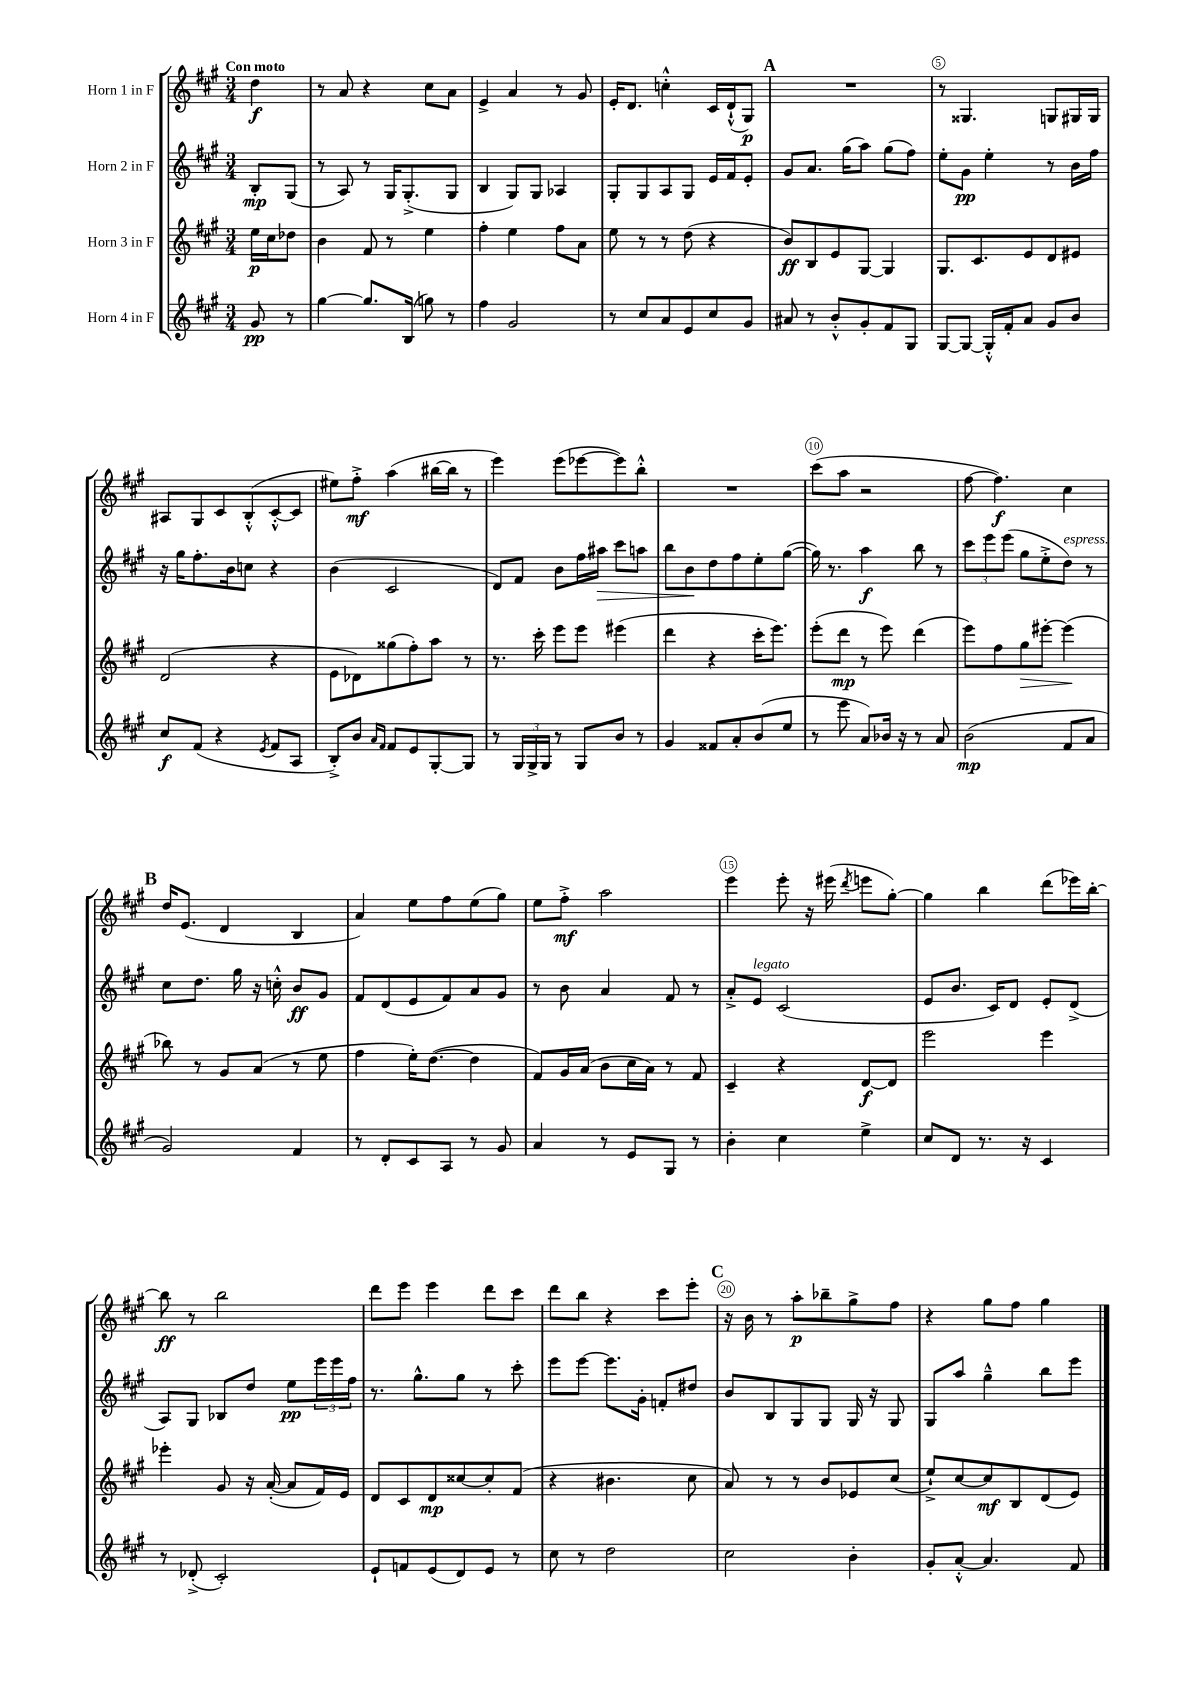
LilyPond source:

<<
\new StaffGroup <<
\new Staff = "s0" \with { instrumentName = "Horn 1 in F" } {
    \clef treble \key a \major \numericTimeSignature \time 3/4 \partial 4 \tempo "Con moto"
    d''4\f |
    r8 a'8 r4 cis''8 a'8 |
    e'4-> a'4 r8 gis'8 |
    e'16-. d'8. c''4-.-^ cis'16 d'16-!-^( gis8\p) |
    \mark \markup { \bold "A" } R2. |
    r8 gisis4. g8 gis16 gis16 |
    ais8 gis8 cis'8 b8-.-^( cis'8~-.-^ cis'8 |
    eis''8) fis''8-.->\mf a''4( bis''16~ bis''16 r8 |
    e'''4) e'''8( ees'''8~ ees'''8) b''8-.-^ |
    R2. |
    cis'''8( a''8 r2 |
    fis''8~ fis''4.\f) cis''4 |
    \mark \markup { \bold "B" } d''16 e'8.( d'4 b4 |
    a'4) e''8 fis''8 e''8( gis''8) |
    e''8 fis''8-.->\mf a''2 |
    e'''4 e'''8-. r16 eis'''16( \acciaccatura { d'''8 } e'''8 gis''8~-.) |
    gis''4 b''4 d'''8( ees'''16) b''16~-. |
    b''8\ff r8 b''2 |
    d'''8 e'''8 e'''4 d'''8 cis'''8 |
    d'''8 b''8 r4 cis'''8 e'''8-. |
    \mark \markup { \bold "C" } r16 b'16 r8 a''8-.\p bes''8-- gis''8-> fis''8 |
    r4 gis''8 fis''8 gis''4 \bar "|." |
}
\new Staff = "s1" \with { instrumentName = "Horn 2 in F" } {
    \clef treble \key a \major \numericTimeSignature \time 3/4 \partial 4
    b8-.\mp gis8( |
    r8 a8) r8 gis16 gis8.-.->( gis8 |
    b4 gis8) gis8 aes4 |
    gis8-. gis8 a8 gis8 e'16 fis'16 e'8-. |
    \mark \markup { \bold "A" } gis'8 a'8. gis''16( a''8) gis''8( fis''8) |
    e''8-. gis'8\pp e''4-. r8 b'16 fis''16 |
    r16 gis''16 fis''8.-. b'16 c''8 r4 |
    b'4( cis'2 |
    d'8) fis'8 b'8 fis''16 ais''16\> cis'''8 a''8 |
    b''8 b'8\! d''8 fis''8 e''8-. gis''8~( |
    gis''16) r8. a''4\f b''8 r8 |
    \tuplet 3/2 { cis'''8 e'''8 e'''8( } gis''8 e''8-.-> d''8^\markup { \italic "espress." }) r8 |
    \mark \markup { \bold "B" } cis''8 d''8. gis''16 r16 c''16-.-^ b'8\ff gis'8 |
    fis'8 d'8( e'8 fis'8) a'8 gis'8 |
    r8 b'8 a'4 fis'8 r8 |
    a'8-.-> e'8^\markup { \italic "legato" } cis'2( |
    e'8 b'8. cis'16) d'8 e'8-. d'8->( |
    a8) gis8 bes8 d''8 e''8\pp \tuplet 3/2 { e'''16 e'''16 fis''16 } |
    r8. gis''8.-^ gis''8 r8 cis'''8-. |
    e'''8 e'''8~ e'''8. gis'16-. f'8-. dis''8 |
    \mark \markup { \bold "C" } b'8 b8 gis8 gis8 gis16 r16 gis8 |
    gis8 a''8 gis''4---^ b''8 e'''8 \bar "|." |
}
\new Staff = "s2" \with { instrumentName = "Horn 3 in F" } {
    \clef treble \key a \major \numericTimeSignature \time 3/4 \partial 4
    e''16\p cis''16 des''8 |
    b'4 fis'8 r8 e''4 |
    fis''4-. e''4 fis''8 a'8 |
    e''8 r8 r8 d''8( r4 |
    \mark \markup { \bold "A" } b'8\ff) b8 e'8 gis8~ gis4 |
    gis8. cis'8. e'8 d'8 eis'8 |
    d'2( r4 |
    e'8 des'8) gisis''8( fis''8-.) a''8 r8 |
    r8. cis'''16-. e'''8 e'''8 eis'''4( |
    d'''4 r4 cis'''16-. e'''8.) |
    e'''8-.( d'''8\mp r8 e'''8) d'''4( |
    e'''8) fis''8 gis''8\> eis'''8~-. eis'''4\!( |
    \mark \markup { \bold "B" } bes''8) r8 gis'8 a'8( r8 e''8 |
    fis''4 e''16-.) d''8.~( d''4 |
    fis'8) gis'16 a'16( b'8 cis''16 a'16) r8 fis'8 |
    cis'4-- r4 d'8~\f d'8 |
    e'''2 e'''4 |
    ees'''4-. gis'8 r16 a'16~-.( a'8 fis'16) e'16 |
    d'8 cis'8 d'8\mp cisis''8~ cisis''8-. fis'8( |
    r4 bis'4. cis''8 |
    \mark \markup { \bold "C" } a'8) r8 r8 b'8 ees'8 cis''8( |
    e''8-!->) cis''8~ cis''8\mf b8 d'8( e'8) \bar "|." |
}
\new Staff = "s3" \with { instrumentName = "Horn 4 in F" } {
    \clef treble \key a \major \numericTimeSignature \time 3/4 \partial 4
    gis'8\pp r8 |
    gis''4~ gis''8. b16( g''8) r8 |
    fis''4 gis'2 |
    r8 cis''8 a'8 e'8 cis''8 gis'8 |
    \mark \markup { \bold "A" } ais'8 r8 b'8-.-^ gis'8-. fis'8 gis8 |
    gis8~ gis8~ gis16-.-^ fis'16-. a'8 gis'8 b'8 |
    cis''8\f fis'8( r4 \acciaccatura { e'8 } fis'8 a8 |
    b8-.->) b'8 \grace { a'16 fis'16 } fis'8 e'8 gis8~-. gis8 |
    r8 \tuplet 3/2 { gis16 gis16-> gis16 } r8 gis8 b'8 r8 |
    gis'4 fisis'8 a'8-. b'8( e''8 |
    r8 e'''8 a'8) bes'16 r16 r8 a'8 |
    b'2\mp( fis'8 a'8 |
    \mark \markup { \bold "B" } gis'2) fis'4 |
    r8 d'8-. cis'8 a8 r8 gis'8 |
    a'4 r8 e'8 gis8 r8 |
    b'4-. cis''4 e''4-> |
    cis''8 d'8 r8. r16 cis'4 |
    r8 des'8-.->( cis'2-.) |
    e'8-! f'8 e'8( d'8) e'8 r8 |
    cis''8 r8 d''2 |
    \mark \markup { \bold "C" } cis''2 b'4-. |
    gis'8-. a'8~-.-^ a'4. fis'8 \bar "|." |
}
>>
>>
\layout { \context { \Score \override BarNumber.break-visibility = ##(#f #t #t) barNumberVisibility = #(every-nth-bar-number-visible 5) \override BarNumber.stencil = #(make-stencil-circler 0.1 0.3 ly:text-interface::print) } }
